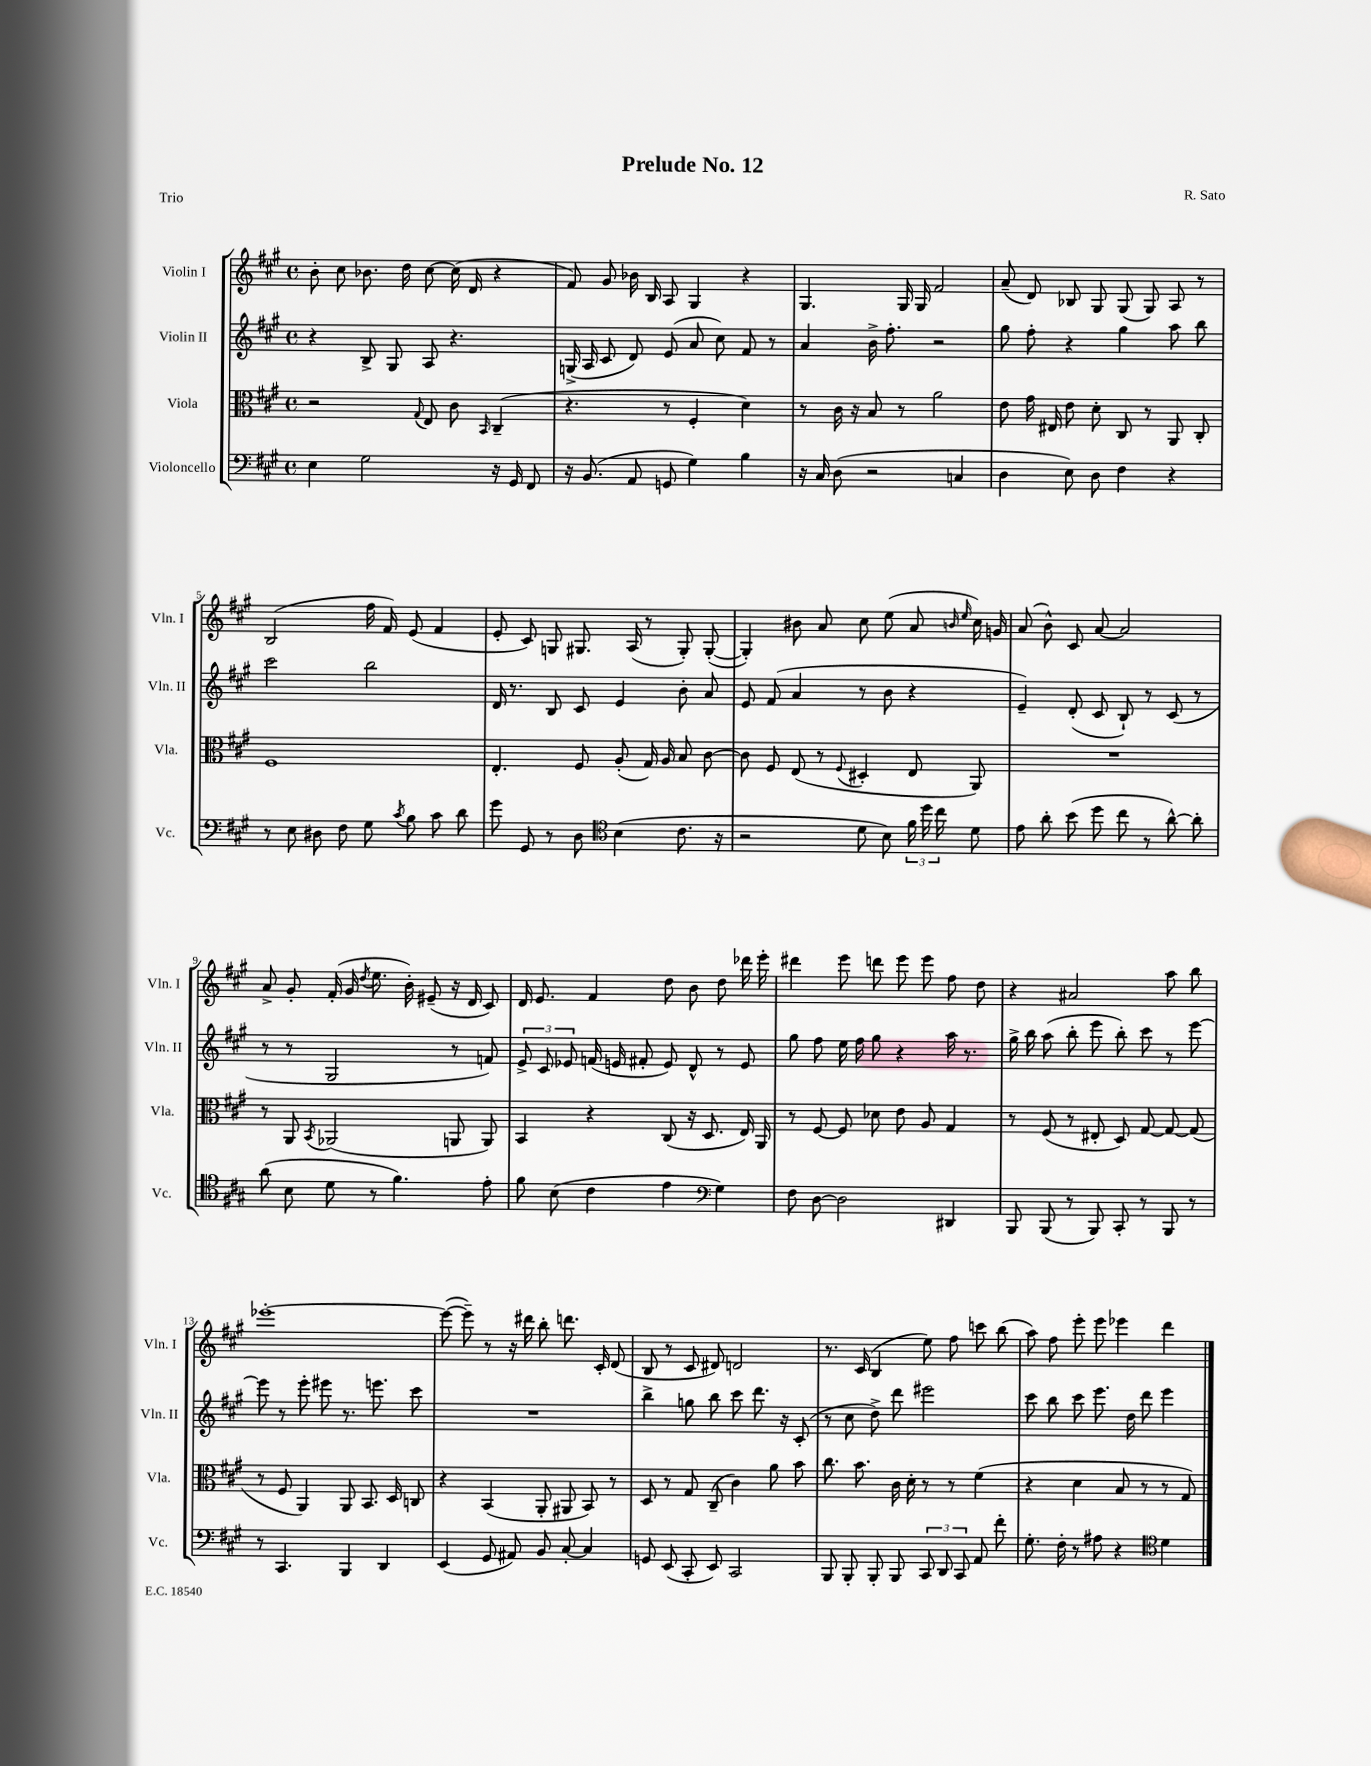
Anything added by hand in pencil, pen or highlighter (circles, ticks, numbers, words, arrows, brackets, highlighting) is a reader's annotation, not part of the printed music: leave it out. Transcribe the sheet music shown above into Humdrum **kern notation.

**kern	**kern	**kern	**kern
*staff4	*staff3	*staff2	*staff1
*clefF4	*clefC3	*clefG2	*clefG2
*k[f#c#g#]	*k[f#c#g#]	*k[f#c#g#]	*k[f#c#g#]
*M4/4	*M4/4	*M4/4	*M4/4
*met(c)	*met(c)	*met(c)	*met(c)
4E	2r	4r	8b'
.	.	.	8cc#
2G#	.	8B^	8.b-
.	.	8G#	.
.	.	.	16dd
.	8qqG#	.	.
.	8E	8A	[8cc#
.	8c#	4.r	(16cc#]
.	.	.	16d
.	16qqBB	.	.
16r	(4C#~	.	4r
16GG#	.	.	.
8FF#	.	.	.
=	=	=	=
16r	4.r	(16G^	8f#)
(8.BB	.	16A	.
.	.	8c#	8g#
8AA	.	8d)	16b-
.	.	.	16B
8GG	8r	(8e	8A
4G#)	4F#'	8a	4G#
.	.	8cc#)	.
4B	4d)	8f#	4r
.	.	8r	.
=	=	=	=
16r	8r	4a	4.G#
16C#	.	.	.
(8D	16c#	.	.
.	16r	.	.
2r	8B	16b^	.
.	.	8.ff#'	.
.	8r	.	16G#
.	.	.	16G#
.	2a	2r	2f#
4C	.	.	.
=	=	=	=
4D	8e	8gg#	(8a~
.	16g#	8ff#'	8d)
.	16E#	.	.
8E)	8e	4r	8B-
8D	8d'	.	8G#
4F#	8C#	4gg#	(8G#
.	8r	.	8G#)
4r	8AA	8aa	8A
.	8C#'	8bb	8r
=	=	=	=
8r	1F#	2ccc#	(2B
8E	.	.	.
8D#	.	.	.
8F#	.	.	.
8G#	.	2bb	16ff#
.	.	.	16f#)
8qc#	.	.	.
8B	.	.	(8e
8c#	.	.	4f#
8d	.	.	.
=	=	=	=
8g#	4.E'	16d	8e'
.	.	8.r	.
8GG#	.	.	8c#)
8r	.	8B	8G
8D	8F#	8c#	8.G#
*clefC4	*	*	*
(4B	(8A'	4e	.
.	.	.	(16A
.	16G#)	.	8r
.	16A	.	.
8.c#	8B	8b'	8G#')
.	[8c#	8a	([8G#'
16r	.	.	.
=	=	=	=
2r	8c#]	8e	4G#'])
.	8F#	(8f#	.
.	(8E	4a	8b#
.	8r	.	8a
.	8qqF#	.	.
8d	4D#'	8r	8cc#
8B)	.	8b	(8ee
24f#	8E	4r	8a
24dd	.	.	.
24cc#	.	.	.
.	.	.	16qqb
.	.	.	16qqee
8d	8AA)	.	16cc#)
.	.	.	16g
=	=	=	=
8e	1r	4e~)	(8a
8a'	.	.	8b^^)
(8b	.	(8d'	8c#
8dd	.	8c#	[8a
8cc#	.	8B`)	2a]
8r	.	8r	.
[8a^^)	.	(8c#	.
8a']	.	8r	.
=	=	=	=
(8a	8r	8r	8a^
8B	8AA	8r	8g#'
.	8qBB	.	.
8d	(2AA-	2G#	(16f#'
.	.	.	16g#
.	.	.	8qdd
8r	.	.	8.ee
4.f#)	.	.	.
.	.	.	16b')
.	.	.	(8e#~
.	8AA	8r	16r
.	.	.	16d
8e'	8AA)	8f)	8c#)
=	=	=	=
8f#	4BB	12e^	16d
.	.	.	8.e
.	.	12c#	.
(8B	.	.	.
.	.	12e-	.
4c#	4r	(16f	4f#
.	.	16e	.
.	.	8f#'	.
4e	(8C#	8e)	8dd
.	16r	8d^^	8b
.	8.D	.	.
*clefF4	*	*	*
4G#)	.	8r	8dd
.	16E)	8e	16ddd-
.	16AA	.	16eee'
=	=	=	=
8F#	8r	8gg#	4ddd#
[8D	[8F#	8ff#	.
2D]	8F#]	16ee	8eee
.	.	16ff#	.
.	8d-	8gg#	8ddd
.	8e	4r	8eee
.	8A	.	8eee
4DD#	4G#	16aa	8ff#
.	.	8.r	.
.	.	.	8dd
=	=	=	=
8BBB	8r	16gg#^	4r
.	.	16bb	.
(8BBB	(8F#	(8aa	.
8r	8r	8bb'	2a#
8BBB)	8E#'	8eee	.
8CC#'	8D)	8bb')	.
8r	[8G#	8ccc#	.
8BBB	8G#_	8r	8aa
8r	(8G#]	[8eee	8bb
=	=	=	=
8r	8r	8eee]	[1eee-'
4.CC#	8F#	8r	.
.	4AA)	8eee'	.
.	.	8eee#	.
4BBB	8AA	8.r	.
.	8.BB	.	.
.	.	8.eee	.
4DD	.	.	.
.	16D	.	.
.	8C	8ccc#	.
=	=	=	=
(4EE	4r	1r	(8eee-_
.	.	.	8eee-~])
8GG#	(4BB	.	8r
8AA#)	.	.	16r
.	.	.	16ddd#
8BB	8AA'	.	8bb'
[8C#'	8AA#	.	8.ddd
4C#]	8BB)	.	.
.	.	.	16c#'
.	8r	.	(8d
=	=	=	=
8GG	8D	4bb^	8B
(8EE	8r	.	8r
8CC#'	8G#	8gg	8c#
8EE)	(8C#~	8bb	8d#)
2CC#	4c#)	8ccc#	2d
.	.	8.ddd	.
.	8a	.	.
.	.	16r	.
.	8b	(8c#'	.
=	=	=	=
8BBB	8.cc#	8r	8.r
8BBB'	.	8cc#	.
.	8.b	.	(16c#
8BBB'	.	8dd^)	4B
8BBB	16c#	8ddd	.
.	16d'	.	.
12CC#	8r	2eee#	8ee)
12DD	.	.	.
.	8r	.	8ff#
12CC#	.	.	.
8AA	(4f#	.	8ccc
8f#'	.	.	(8bb
=	=	=	=
8.G#'	4r	8ccc#	8aa)
.	.	8bb	8ff#
16F#'	.	.	.
8r	4d	8ccc#	8eee'
8A#	.	8.eee	8eee
4r	8B	.	4eee-
.	.	16dd	.
.	8r	8ddd	.
*clefC4	*	*	*
4d	8r	4eee	4ddd
.	8G#)	.	.
==	==	==	==
*-	*-	*-	*-
